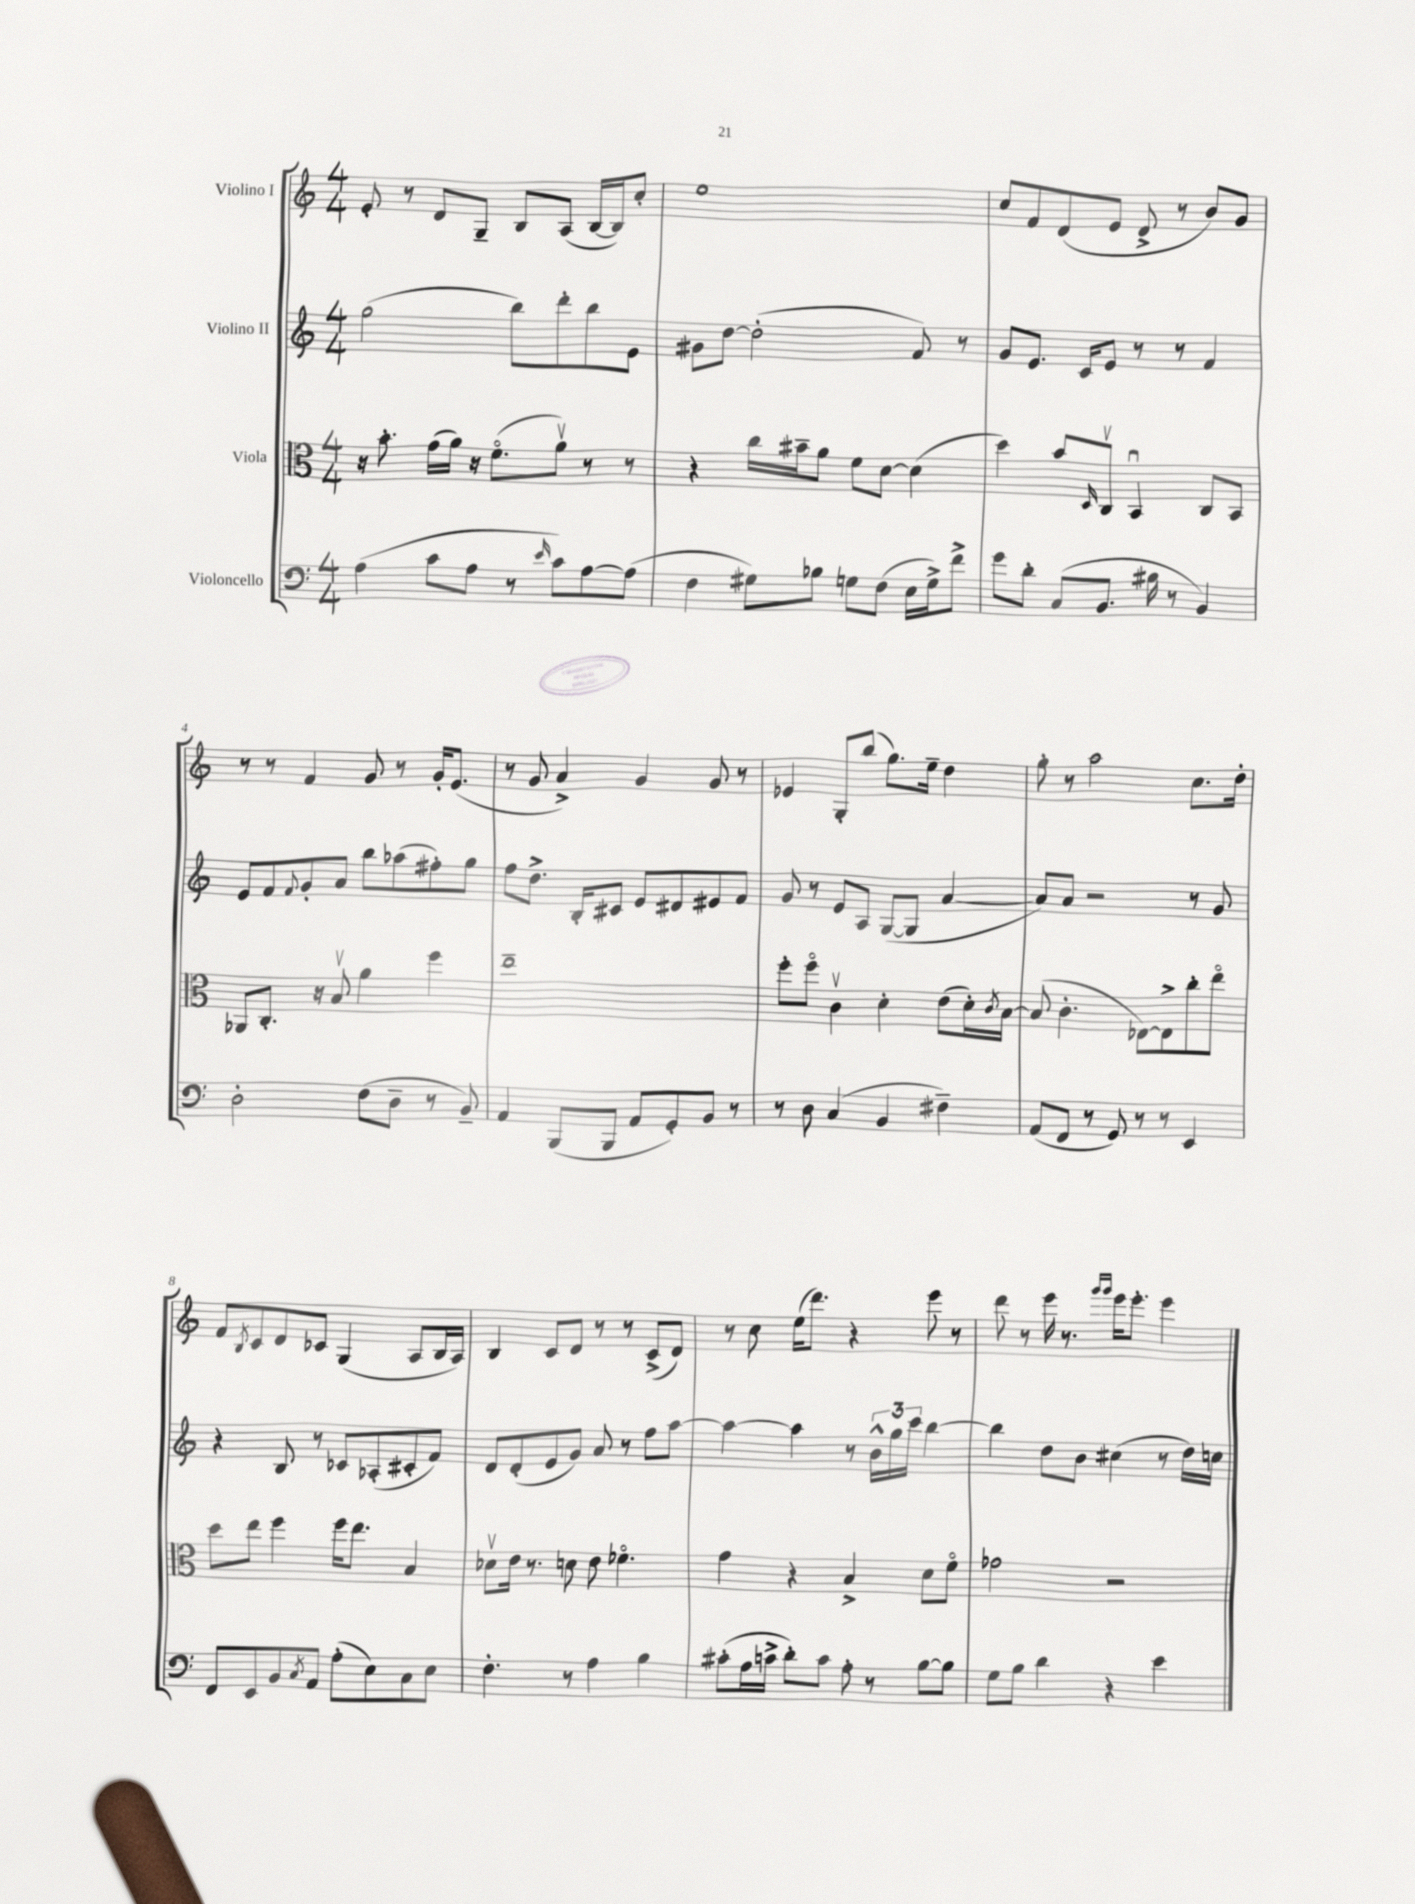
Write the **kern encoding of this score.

**kern	**kern	**kern	**kern
*staff4	*staff3	*staff2	*staff1
*clefF4	*clefC3	*clefG2	*clefG2
*k[]	*k[]	*k[]	*k[]
*M4/4	*M4/4	*M4/4	*M4/4
(4A	16r	(2gg	8e'
.	8.b'	.	.
.	.	.	8r
8c	(16g	.	8d
.	16a)	.	.
8A	16r	.	8G~
.	(8.fo	.	.
8r	.	8bb)	8B
16qqe	.	.	.
8c)	8av)	8ddd'	(8A
[8A	8r	8bb	[16B
.	.	.	16B])
(8A]	8r	8e	8cc'
=	=	=	=
4F	4r	8g#	1ee
.	.	[8dd	.
8G#)	16cc	(2dd']	.
.	16b#~	.	.
8B-	8a	.	.
8G	8f	.	.
(8F	[8d	.	.
16E	(4d]	8f)	.
16G^)	.	.	.
8f^	.	8r	.
=	=	=	=
8g	4dd)	8g	8cc
8d'	.	8.e	8f
(8C	8b	.	(8d
.	.	16c	.
.	16qqD	.	.
8.BB	8Cv	8e	8e
.	4BBu	8r	8d^
16B#	.	.	.
8r	.	8r	8r
4BB)	8C	4f	8b)
.	8BB	.	8g
=	=	=	=
2D'	8AA-	8e	8r
.	8.C'	8f	8r
.	.	8qqf	.
.	.	8g'	4f
.	16r	.	.
.	8Bv	8a	.
(8F	4a	8bb	8g
8D~	.	(8aa-	8r
8r	4ff	8ff#')	16g'
.	.	.	(8.e
8BB~)	.	8gg	.
=	=	=	=
4AA	1ee~	8ff	8r
.	.	8.dd^	8g
(8BBB	.	.	4a^)
.	.	16B'	.
8BBB	.	8c#	.
8AA	.	8e	4g
8GG')	.	8d#	.
8BB	.	8e#	8g
8r	.	8f	8r
=	=	=	=
8r	8ff'	8g	4e-
8D	8ffo	8r	.
(4C	4cv	8e	8G'
.	.	8A	(8bb
4BB	4d'	([8G	8.gg)
.	.	8G]	.
.	.	.	16ee~
4F#~)	(8e	[4a	4dd
.	16d')	.	.
.	8qc	.	.
.	[16B	.	.
=	=	=	=
(8AA	(8B]	8a])	8gg'
8FF	4.c'	8a	8r
8r	.	2r	2aa
8GG)	.	.	.
8r	[8E-)	.	.
8r	8E-^]	.	.
4EE	8cc'	8r	8.cc
.	8eeo	8g	.
.	.	.	16dd'
=	=	=	=
8FF	8dd	4r	8f
.	.	.	8qB
8EE	8ee	.	8c
8BB	4ff	8B	8d
8qC	.	.	.
8AA	.	8r	8c-
(8A'	16ff	8c-	(4G
.	8.ee	.	.
8E)	.	(8A-'	.
8C	4B	8c#'	8A
8E	.	8f)	16B
.	.	.	16A)
=	=	=	=
4.F'	8d-v	8d	4B
.	16e	(8d'	.
.	8.r	.	.
.	.	8e	8c
8r	8d	8g)	8d
4A	8e	8a	8r
.	4.f-o	8r	8r
4B	.	8ff	(8c^
.	.	[8aa	8d)
=	=	=	=
(8c#'	4g	4aa_	8r
16A	.	.	8cc
16c^	.	.	.
8d')	4r	4aa]	(16ee
.	.	.	8.ddd)
8c	.	.	.
8A'	4B^	8r	4r
8r	.	24b^^	.
.	.	24gg	.
.	.	24ccc	.
[8B	8d	[4bb	8eee
8B]	8fo	.	8r
=	=	=	=
8G	2g-	4bb]	8ddd
8B	.	.	8r
4d	.	8dd	16eee
.	.	.	8.r
.	.	8b	.
.	.	.	16qqggg
.	.	.	16qqggg
4r	2r	(4cc#	16eee
.	.	.	8.eee'
4e	.	8r	4eee
.	.	16dd)	.
.	.	16cc	.
==	==	==	==
*-	*-	*-	*-
